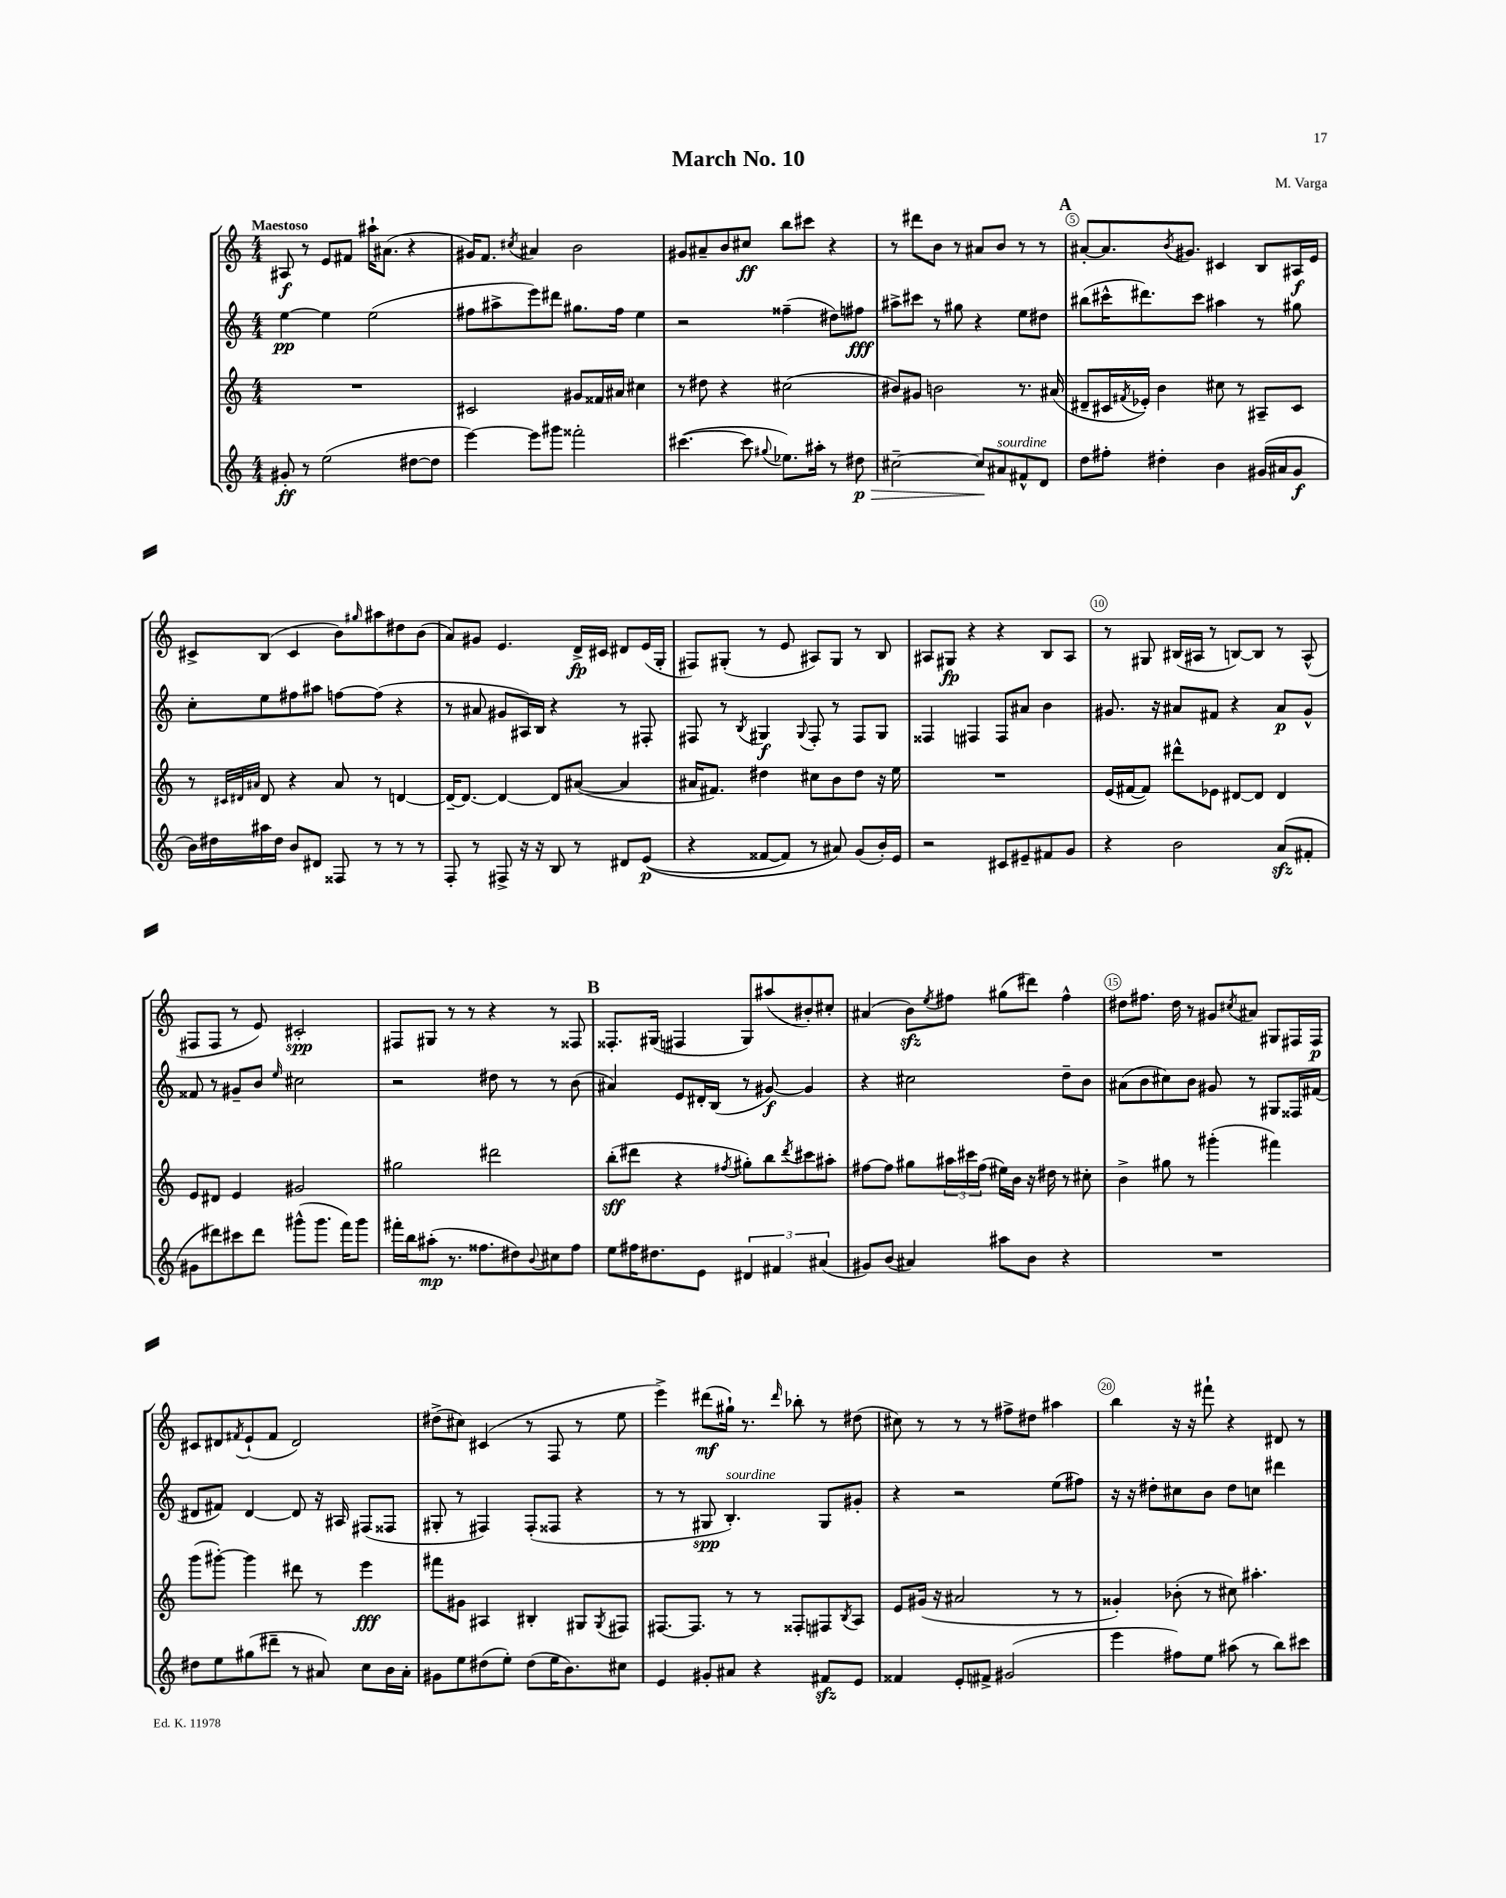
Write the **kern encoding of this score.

**kern	**kern	**kern	**kern
*staff4	*staff3	*staff2	*staff1
*clefG2	*clefG2	*clefG2	*clefG2
*k[]	*k[]	*k[]	*k[]
*M4/4	*M4/4	*M4/4	*M4/4
8g#'	1r	[4ee	8A#
8r	.	.	8r
(2ee	.	4ee]	8e
.	.	.	8f#
.	.	(2ee	16aa#`
.	.	.	(8.a#
[8dd#	.	.	4r
8dd#]	.	.	.
=	=	=	=
[4eee)	2c#	8ff#	16g#)
.	.	.	8.f
.	.	8aa#^	.
.	.	.	8qcc#
8eee]	.	8eee)	4a#
8ggg#	.	8ddd#	.
2fff##'	8g#	8.gg#	2b
.	16f##	.	.
.	16a#	16ff#	.
.	4cc#	4ee	.
=	=	=	=
([4.ccc#	8r	2r	8g#
.	8dd#	.	8a#~
.	4r	.	8b
8ccc#]	.	.	8cc#
8qqgg#	.	.	.
8.ee-)	(2cc#	(4ff##~	8bb
.	.	.	8ccc#
16aa#'	.	.	.
8r	.	8dd#)	4r
8dd#	.	8ff#	.
=	=	=	=
[2cc#~	8b#)	8aa#^	8r
.	8g#	8ccc#	8ddd#
.	2b	8r	8b
.	.	8gg#	8r
8cc#]	.	4r	8a#
8a#	.	.	8b
8f#^^	8.r	8ee	8r
8d	.	8dd#	8r
.	(16a#	.	.
=	=	=	=
8dd	8d#~	(8bb#	[8a#'
8ff#'	16c#	16ccc#^^	8.a#]
.	8qf#	.	.
.	16e-')	8.ddd#)	.
4dd#'	4b	.	.
.	.	.	8qb
.	.	.	8.g#
.	.	8ccc#	.
4b	8cc#	4aa#	4c#
.	8r	.	.
(16g#	8A#~	8r	8B
16a#	.	.	.
8g#	8c#	8gg#	16A#
.	.	.	16e
=	=	=	=
16b)	8r	8cc'	8c#^
16dd#	.	.	.
.	32qqc#	.	.
.	32qqd#	.	.
.	32qqa#	.	.
16aa#	8d#	8ee	(8B
16dd#	.	.	.
8b	4r	8ff#	4c#
8d#	.	8aa#	.
8F##	8a#	[8ff	8b)
.	.	.	16qqgg#
8r	8r	(8ff]	8aa#
8r	[4d	4r	8dd#
8r	.	.	(8b
=	=	=	=
8F'	16d~_	8r	8a)
.	8.d_	.	.
8r	.	8a#	8g#
8F#^	4d_	8g#	4.e
16r	.	16A#)	.
16r	.	16B	.
8B	8d]	4r	.
8r	([8a#	.	16d^
.	.	.	16c#
8d#	4a#]	8r	8d#
&((8e	.	8F#'	(16e
.	.	.	16G'
=	=	=	=
4r	16a#	8F#	8F#)
.	8.f#)	.	.
.	.	8r	(8G#'
.	.	8qB	.
[8f##	4dd#	4G#	8r
8f##])	.	.	8e
.	.	8qqG#	.
8r	8cc#	8F#'	8A#)
8a#&)	8b	8r	8G#
(8g	8dd#	8F#	8r
16b')	16r	8G#	8B
16e	16ee	.	.
=	=	=	=
2r	1r	4F##	8A#
.	.	.	8G#
.	.	4F#	4r
8c#	.	8F#	4r
8e#~	.	8a#	.
8f#	.	4b	8B
8g	.	.	8A#
=	=	=	=
4r	(16e	8.g#	8r
.	[16f#	.	.
.	8f#])	.	8G#
.	.	16r	.
2b	8ddd#^^	8a#	(16B#
.	.	.	16A#
.	8e-	8f#	8r
.	[8d#	4r	[8B)
.	8d#]	.	8B]
(8a	4d#	8a#	8r
8f#'	.	8g#^^	(8A#^^
=	=	=	=
8g#	8e	8f##	8F#
8ddd#)	8d#	8r	8F#
8ccc#	4e	8g#~	8r
8ddd#	.	8b	8e)
.	.	16qqee	.
(8ggg#^^	2g#	2cc#	2c#'
8.ggg#	.	.	.
16fff)	.	.	.
8ggg#	.	.	.
=	=	=	=
16fff#'	2gg#	2r	8F#
16bb	.	.	.
(8aa#'	.	.	8G#
8.r	.	.	8r
.	.	.	8r
8.ff##	.	.	.
.	2ddd#	8dd#	4r
8dd#)	.	8r	.
8qqb	.	.	.
8cc#	.	8r	8r
8ff##	.	(8b	8F##
=	=	=	=
8ee	(8bb'	4a#)	8.F##'
16ff#	8ddd#	.	.
8.dd#	.	.	(16G#
.	4r	8e	4F#
8e	.	16d#'	.
.	.	(16B	.
.	8qff#	.	.
6d#	8gg#')	8r	8G#)
.	8bb	[8g#)	(8aa#
6f#	.	.	.
.	8qddd#	.	.
.	8ccc#	4g#]	8b#')
(6a#	.	.	.
.	8aa#'	.	8cc#'
=	=	=	=
8g#)	[8ff#	4r	(4a#
(8b	8ff#]	.	.
4a#)	8gg#	2cc#	8b)
.	.	.	8qee
.	24aa#	.	8ff#
.	24ccc#	.	.
.	(24ff#	.	.
8aa#	16ee#)	.	(8gg#
.	16b	.	.
8b	16r	.	8ddd#)
.	16dd#	.	.
4r	8r	8dd~	4ff#^^
.	8cc#'	8b	.
=	=	=	=
1r	4b^	(8a#	8dd#
.	.	8b	8.ff#
.	8gg#	8cc#)	.
.	.	.	16dd#
.	8r	8b	8r
.	(4ggg#'	8g#	8g#
.	.	.	8qcc#
.	.	8r	8a#
.	4fff#)	8G#	8G#
.	.	16F##	16F#
.	.	(16f#	16F#
=	=	=	=
8dd#	(8ggg	8d#	8c#
8ee	[8ggg#')	8f#)	8d#
.	.	.	8qf#
(8gg#	4ggg#]	[4d#	(8e`
8ddd#~	.	.	8f#
8r	8ddd#	8d#]	2d#)
8a#)	8r	16r	.
.	.	16A#	.
8cc	4eee	(8F#	.
16b	.	8F##	.
16a#'	.	.	.
=	=	=	=
8g#	8fff#	8G#'	(8dd#^
8ee	8g#	8r	8cc#)
(8dd#	4A#	4F#)	(4c#
8ee')	.	.	.
(8dd#	4B#'	(8F#'	8r
16ee	.	8F##	8F
8.b)	.	.	.
.	8G#	4r	8r
.	8qG#	.	.
8cc#	8F#	.	8ee
=	=	=	=
4e	[8.F#	8r	4eee^)
.	.	8r	.
.	8.F#]	.	.
8g#'	.	8G#	(8ddd#
8a#	8r	4.B')	16gg#`)
.	.	.	8.r
4r	8r	.	.
.	.	.	16qqddd#
.	8F##'	.	8bb-'
8f#	8F#	8G#	8r
.	8qB	.	.
8e	8A	8g#'	(8dd#
=	=	=	=
4f##	8e	4r	8cc#)
.	(16g#	.	8r
.	16r	.	.
8e'	2a#	2r	8r
8f#^	.	.	8r
(2g#	.	.	8ff#^
.	.	.	8dd#
.	8r	(8ee	4aa#
.	8r	8ff#)	.
=	=	=	=
4eee	4g##')	16r	4bb
.	.	16r	.
.	.	8dd#'	.
8ff#)	(8b-'	8cc#	16r
.	.	.	16r
8ee	8r	8b	8fff#`
(8aa#	8cc#)	8dd#	4r
8r	4.aa#'	8cc	.
8bb)	.	4ddd#	8d#
8ccc#	.	.	8r
==	==	==	==
*-	*-	*-	*-
